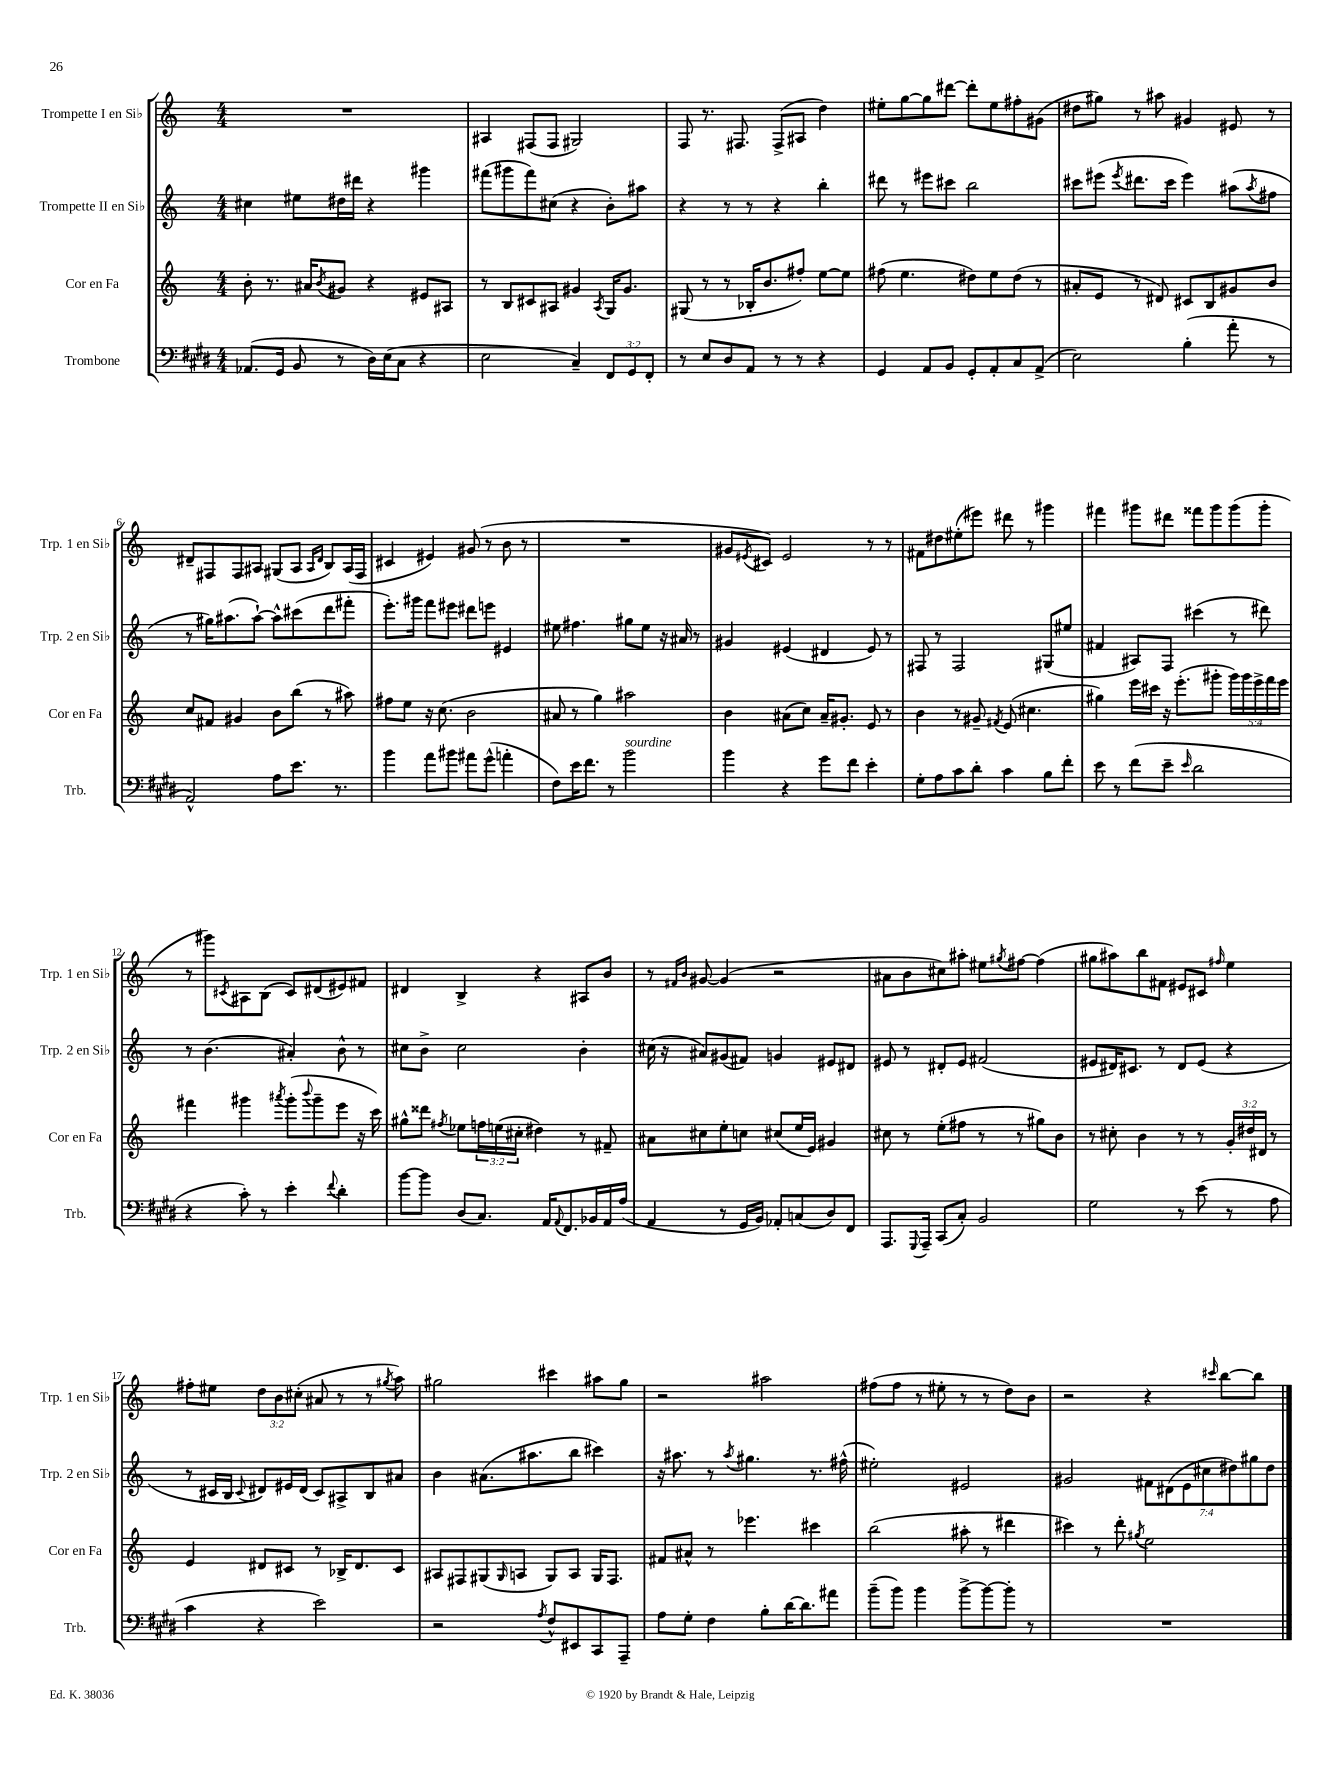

**kern	**kern	**kern	**kern
*part4	*part3	*part2	*part1
*staff4	*staff3	*staff2	*staff1
*I"Trombone	*I"Cor en Fa	*I"Trompette II en Si♭	*I"Trompette I en Si♭
*I'Trb.	*I'Cor en Fa	*I'Trp. 2 en Si♭	*I'Trp. 1 en Si♭
*clefF4	*clefG2	*clefG2	*clefG2
*k[f#c#g#d#]	*k[]	*k[]	*k[]
*M4/4	*M4/4	*M4/4	*M4/4
=1	=1	=1	=1
(8.AA-X/L	8b'\	4cc#X\	1r
.	8.r	.	.
16GG#/Jk	.	.	.
8BB/	.	8ee#X\L	.
.	16a#X/KL	.	.
.	8qb/	.	.
8r	8g#X/J	16dd#X\L	.
.	.	16ddd#X\JJ	.
16D#\LL)	4r	4r	.
(16E\J	.	.	.
8C#\J	.	.	.
4r	8e#X/L	4ggg#X\	.
.	8A#X/J	.	.
=2	=2	=2	=2
2E\	8r	(8fff#X\L	4A#X/
.	8B/L	8ggg#X\	.
.	8c#X/	8fff#\)	(8F#X/L
.	8A#X/J	(8cc#X\J	8F#/J
4C#~/)	4g#X/	4r	2G#X/)
.	8qA#/	.	.
12FF#/L	16G/KL	8b'\L)	.
.	8.g#/J	.	.
12GG#/	.	.	.
.	.	8aa#X\J	.
12FF#'/J	.	.	.
=3	=3	=3	=3
8r	(8G#X/	4r	8F/
8E/L	8r	.	8.r
8D#/	8r	8r	.
.	.	.	8.F#X/
8AA/J	16B-X'/KL	8r	.
.	8.b/	.	.
8r	.	4r	(8F#^/L
8r	8ff#X'/J)	.	8A#X/J
4r	[8ee\L	4bb'\	4dd\)
.	8ee\J]	.	.
=4	=4	=4	=4
4GG#/	(8ff#X\	8ddd#X\	8ee#X'\L
.	4.ee\	8r	[8gg\
8AA/L	.	8eee#X\L	8gg\]
8BB/J	.	8ccc#X\J	[8ddd#X\J
8GG#'/L	8dd#X\L)	2bb\	8ddd#'\L]
8AA'/	8ee\	.	8ee#\
8C#/	(8dd#\J	.	8ff#X'\
(8AA^/J	8r	.	(8g#X\J
=5	=5	=5	=5
2E\)	8a#X'/L	8ccc#X\L	8dd#X\L
.	8e/J	(8eee#X\J	8gg#X\J)
.	.	8qeee#/	.
.	8r	8.ddd#X\L	8r
.	8d#X/)	.	8aa#X\
.	.	16ccc#\Jk	.
(4B'\	8c#X/L	4eee#\)	4g#X/
.	8B/	.	.
8a'\	8g#X/	(8aa#X\L	8e#X/
.	.	8qaa#/	.
8r	8b/J	8ff#X\J	8r
!!LO:LB:g=z
=6	=6	=6	=6
2AA^^/)	8cc/L	8r	8d#X~/L
.	8f#X/J	16gg#X\KL)	8F#X/
.	.	(8.aa#X\	.
.	4g#X/	.	8F#/
.	.	[8aa#`\J)	8A#X/J
8A\L	8b\L	8aa#^^\L]	(8G#X/L
8.e\J	(8bb\J	(8ccc#X\	8A#/J
.	.	.	16qqA#/LL
.	.	.	16qqd#/JJ
.	8r	8ddd\	8B/L)
8.r	.	.	.
.	8aa#X\)	8fff#X'\J	(16A#/L
.	.	.	16F#/JJ
=7	=7	=7	=7
4b\	8ff#X\L	8.eee'\L)	4c#X/
.	8ee\J	.	.
.	.	16ggg#X\Jk	.
8a\L	16r	8fff\L	4e#X/)
.	(8.cc\	.	.
8b#X\J	.	8eee#X\J	.
8a#X\L	2b\	8ddd#X\L	(8g#X/
(8g#^^\J	.	8eeen\J	8r
4an'\	.	4e#X/	8b\
.	.	.	8r
=8	=8	=8	=8
8F#\L)	8a#X/	8ee#X\	1r
16e\K	8r	4.ff#X\	.
8.f#\J	.	.	.
.	4gg\)	.	.
8r	.	.	.
!LO:TX:a:i:t=sourdine	!	!	!
2b\	2aa#X\	8gg#X\L	.
.	.	8ee#\J	.
.	.	16r	.
.	.	16a#X/	.
.	.	8r	.
=9	=9	=9	=9
4b\	4b\	4g#X/	8g#X/L
.	.	.	8qe#X/
.	.	.	8c#X/J)
4r	(8a#X\L	(4e#X/	2e#/
.	8cc\J)	.	.
8g#\L	16a#~/KL	4d#X/	.
.	8.g#X'/J	.	.
8f#\J	.	.	.
4e'\	8e/	8e#/)	8r
.	8r	8r	8r
=10	=10	=10	=10
8G#'\L	4b\	8F#X/	8f#X\L
8A\	.	8r	8dd#X\
8c#\	8r	2F#/	(8ee#X'\
8d#'\J	8g#X~/	.	8eee#X\J)
.	8qf#X/	.	.
4c#\	(8e/	.	8ddd#X\
.	4.cc#X\	.	8r
8B\L	.	(8G#X/L	4ggg#X\
8f#'\J	.	8ee#X/J	.
=11	=11	=11	=11
8e\	4gg#X\)	4f#X/	4fff#X\
8r	.	.	.
(8f#\L	16eee\LL	8A#X/L)	8ggg#X\L
.	16ccc#X\JJ	.	.
8e~\J	16r	8F/J	8ddd#X\J
.	(8.eee'\L	.	.
16qqe/	.	.	.
2d#\	.	(4ccc#X\	8fff##X\L
.	8ggg#X'\J	.	8ggg#\
.	20ggg#\LL)	8r	(8ggg#\
.	20ggg#\	.	.
.	20eee^\	.	.
.	.	8ddd#X\)	8ggg#'\J
.	20fff\	.	.
.	20eee\JJ	.	.
!!LO:LB:g=z
=12	=12	=12	=12
4r	4fff#X\	8r	8r
.	.	(4.b\	8ggg#X\L)
.	.	.	8qc#X/
8c#'\)	4ggg#X\	.	8A#X\
8r	.	.	(8B\J
.	8qaaa#X/	.	.
4e'\	(8ggg#'\L	4a#X'/)	8c#/L)
.	8qqbbb/	.	.
.	8ggg#~\	.	(8d#X/
8qqf#/	.	.	.
4d#'\	8eee\J	8b^^\	8e#X/)
.	16r	8r	8f#X/J
.	16ccc\)	.	.
=13	=13	=13	=13
[8b\L	8gg#X^^\L	8cc#X\L	4d#X/
8b\J]	8ddd##X\J	8b^\J	.
.	8qff#X/	.	.
(8D#/L	8ee-X\L	2cc#\	4B^/
8.C#/J)	24ffn\L	.	.
.	(24een\	.	.
.	24cc#X'\JJ	.	.
.	4dd#X\)	.	4r
16AA/KL	.	.	.
8qqAA/	.	.	.
8.FF#/	.	.	.
.	8r	4b'\	8A#X/L
16BB-X/L	.	.	.
16AA/	8f#X~/	.	8b/J
(16A/JJ	.	.	.
=14	=14	=14	=14
4AA/	8a#X\L	(16cc#X\	8r
.	.	16r	.
.	.	.	16qqf#X/LL
.	.	.	16qqb/JJ
.	8cc#X\	8a#X/L)	[8g#X/
8r	8ee'\	(8g#X/	(4g#/]
16GG#/LL	8ccn\J	8f#X/J)	.
16BB/JJ)	.	.	.
8AA-X'/L	(8cc#X/L	4gn/	2r
(8Cn/	16ee/L	.	.
.	16e/JJ)	.	.
8D#/)	4g#X/	8e#X/L	.
8FF#/J	.	8d#X/J	.
=15	=15	=15	=15
8.AAA/L	8cc#X\	8e#X/	8a#X\L
.	8r	8r	8b\
8qqGGG#/	.	.	.
16AAA~/Jk	.	.	.
(8CC#/L	(8ee'\L	8d#X'/L	8cc#X\)
8C#'/J)	8ff#X\J	8e#/J	8aa#X'\J
2BB/	8r	(2f#X/	8ee#X\L
.	.	.	8qgg#X/
.	8r	.	[8ff#X\J
.	8gg#X\L)	.	(4ff#\]
.	8b\J	.	.
=16	=16	=16	=16
2G#\	8r	8e#X/L	8gg#X\L
.	8cc#X'\	16d#X/K)	8aa#X\)
.	.	8.c#X/J	.
.	4b\	.	8bb\
.	.	8r	8f#X\J
8r	8r	8d#/L	8e#X/L
(8e\	8r	(8e#/J	8c#X/J
.	.	.	16qqff#X/
8r	24g'/LL	4r	4ee\
.	24dd#X/	.	.
.	24d#X/JJ	.	.
8A\	8r	.	.
!!LO:LB:g=z
=17	=17	=17	=17
4c#\	4e/	8r	8ff#X'\L
.	.	16c#X/LL	8ee#X\J
.	.	16B/JJ	.
.	.	8qqc#/	.
4r	8d#X/L	8d#X/L)	12dd\L
.	.	.	12b\
.	8c#X/J	16e#X/L	.
.	.	.	(12cc#X'\J
.	.	(16d#/JJ	.
2e\)	8r	8c#/L)	8a#X/
.	16B-X^/KL	8A#X^/	8r
.	8.d#/	.	.
.	.	8B/	8r
.	.	.	8qgg#X/
.	8c#/J	8a#X/J	8aa\)
=18	=18	=18	=18
2r	8A#X/L	4b\	2gg#X\
.	8F#X/	.	.
.	(8G#X/	(8.a#X\L	.
.	16qqG#/	.	.
.	8An/J	.	.
.	.	8.aa#X\	.
8qA/	.	.	.
8F#^^/L	8G#/L)	.	4ccc#X\
8EE#X/	8A/J	8bb\J	.
8CC#/	16G#/KL	4ccc#X\)	8aa#X\L
.	8.F#/J	.	.
8AAA~/J	.	.	8gg#\J
=19	=19	=19	=19
8A\L	8f#X/L	16r	2r
.	.	8.aa#X\	.
8G#'\J	8a#X^^/J	.	.
4F#\	8r	8r	.
.	.	8qaa#/	.
.	4.eee-X\	4.gg#X\	.
8B'\L	.	.	2aa#X\
[16d#\K	.	.	.
8.d#\]	.	.	.
.	4ccc#X\	8.r	.
8a#X\J	.	.	.
.	.	(16ff#X^^\	.
=20	=20	=20	=20
(8b~\L	(2bb\	2ee#X'\)	(8ff#X\L
8b\J)	.	.	8ff#\J
4b\	.	.	8r
.	.	.	8ee#X'\
[8b^\L	8aa#X'\	2e#X/	8r
8b\_	8r	.	8r
8b'\J]	4ddd#X\	.	8dd\L)
8r	.	.	8b\J
=21	=21	=21	=21
1r	4ccc#X\)	2g#X/	2r
.	8r	.	.
.	8ddd'\	.	.
.	8qgg#X/	.	.
.	2ee\	14f#X\L	4r
.	.	(14d#X\	.
.	.	14e\	.
.	.	14cc#X\	.
.	.	.	16qqccc#X/
.	.	.	[8bb\L
.	.	14dd#X\)	.
.	.	14gg#X\	.
.	.	.	8bb\J]
.	.	14dd#\J	.
==	==	==	==
*-	*-	*-	*-
